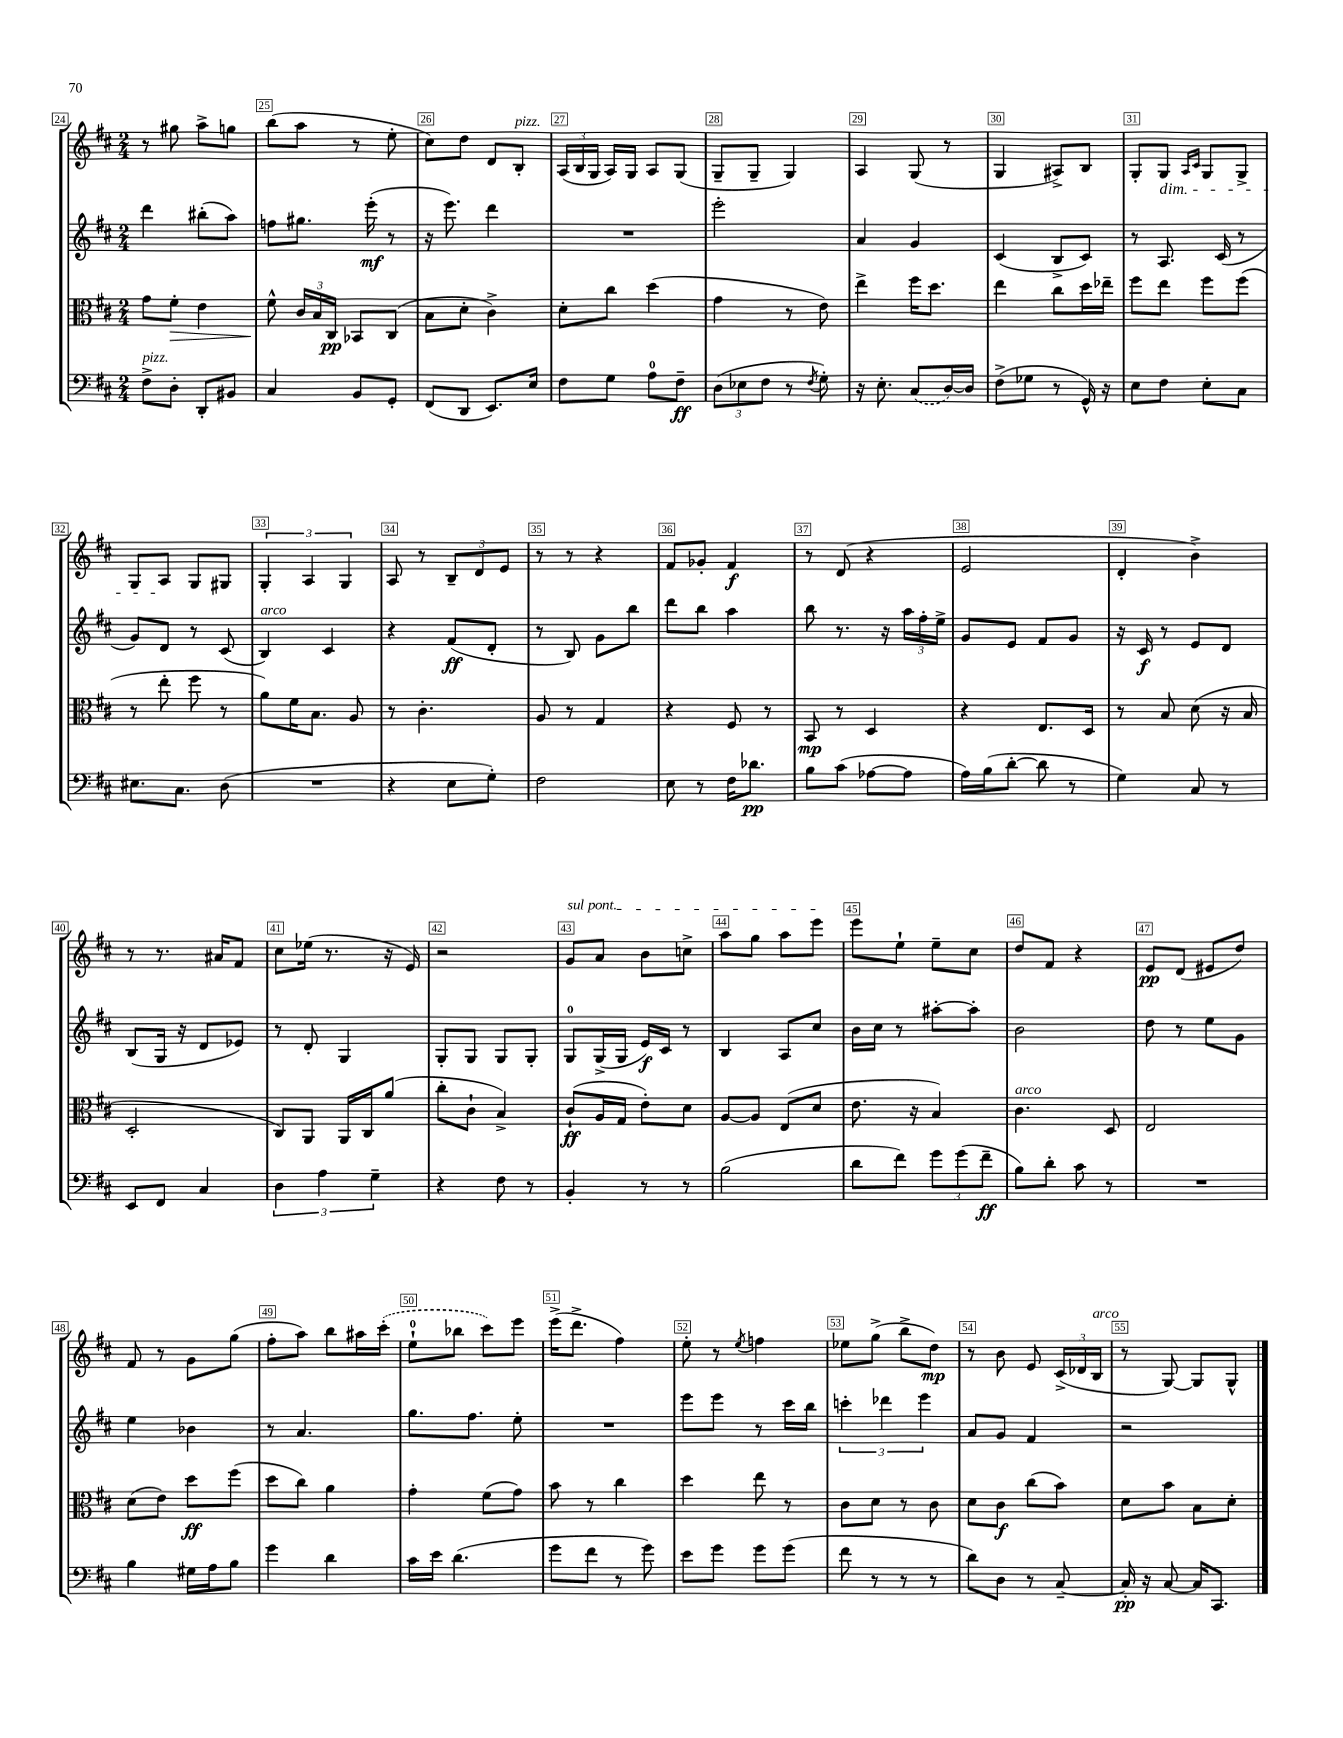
<<
\new StaffGroup <<
\new Staff = "s0" {
    \clef treble \key d \major \numericTimeSignature \time 2/4
    \autoBeamOff r8 gis''8 a''8[-> g''8] |
    b''8[( a''8] r8 e''8-. |
    cis''8[) d''8] d'8[ b8]-.^\markup { \italic "pizz." } |
    \tuplet 3/2 { a16[( b16 g16] } a16[) g16] a8[ g8]( |
    g8[-- g8]-- g4) |
    a4 g8( r8 |
    g4 ais8[->) b8] |
    g8[-. g8]\dim \grace { a16[ cis'16] } g8[ g8]-> |
    g8[ a8]\! g8[ gis8] |
    \tuplet 3/2 { g4-. a4 g4 } |
    a8 r8 \tuplet 3/2 { b8[-- d'8 e'8] } |
    r8 r8 r4 |
    fis'8[ ges'8]-. fis'4\f |
    r8 d'8( r4 |
    e'2 |
    d'4-. b'4->) |
    r8 r8. ais'16[ fis'8] |
    cis''8[ ees''16]( r8. r16 e'16) |
    r2 |
    \once \override TextSpanner.bound-details.left.text = \markup { \italic "sul pont." } g'8[\startTextSpan a'8] b'8[ c''8]-> |
    a''8[ g''8] a''8[ e'''8]\stopTextSpan |
    e'''8[ e''8]-! e''8[-- cis''8] |
    d''8[ fis'8] r4 |
    e'8[\pp d'8]( eis'8[ d''8]) |
    fis'8 r8 g'8[ g''8]( |
    fis''8[-. a''8]) b''8[ ais''16 \once \slurDashed cis'''16]-.( |
    e''8[-0-! bes''8] cis'''8[) e'''8] |
    e'''16[->( d'''8.]-> fis''4) |
    e''8-. r8 \acciaccatura { e''8 } f''4 |
    ees''8[ g''8]->( b''8[-> d''8]\mp) |
    r8 b'8 e'8 \tuplet 3/2 { cis'16[->( des'16 b16]^\markup { \italic "arco" } } |
    r8 g8~) g8[ g8]-^ \bar "|." |
}
\new Staff = "s1" {
    \clef treble \key d \major \numericTimeSignature \time 2/4
    \autoBeamOff d'''4 bis''8[-.( a''8]) |
    f''8[ gis''8.] e'''16-.\mf( r8 |
    r16 e'''8.) d'''4 |
    R2 |
    e'''2-. |
    a'4 g'4 |
    cis'4( b8[-> cis'8]) |
    r8 a8. cis'16( r8 |
    g'8[) d'8] r8 cis'8( |
    b4^\markup { \italic "arco" }) cis'4 |
    r4 fis'8[\ff( d'8]-. |
    r8 b8) g'8[ b''8] |
    d'''8[ b''8] a''4 |
    b''8 r8. r16 \tuplet 3/2 { a''16[ fis''16-. e''16]-> } |
    g'8[ e'8] fis'8[ g'8] |
    r16 cis'16\f r8 e'8[ d'8] |
    b8[( g16] r16 d'8[ ees'8]) |
    r8 d'8-. g4 |
    g8[-. g8] g8[ g8]-. |
    g8[-0 g16->( g16] e'16[\f) cis'16] r8 |
    b4 a8[ cis''8] |
    b'16[ cis''16] r8 ais''8[~-. ais''8]-. |
    b'2 |
    d''8 r8 e''8[ g'8] |
    e''4 bes'4 |
    r8 a'4. |
    g''8.[ fis''8.] e''8-. |
    R2 |
    e'''8[ e'''8] r8 cis'''16[ b''16] |
    \tuplet 3/2 { c'''4-. des'''4 e'''4 } |
    a'8[ g'8] fis'4 |
    r2 \bar "|." |
}
\new Staff = "s2" {
    \clef alto \key d \major \numericTimeSignature \time 2/4
    \autoBeamOff g'8[ fis'8]-.\> e'4 |
    fis'8-^\! \tuplet 3/2 { cis'16[ b16 cis16]\pp } bes,8[ cis8]( |
    b8[ d'8]-. cis'4->) |
    d'8[-. cis''8] d''4( |
    g'4 r8 e'8) |
    e''4-> fis''16[ d''8.] |
    e''4 cis''8[ d''16 ees''16]-- |
    fis''8[ e''8] fis''8[ fis''8]( |
    r8 e''8-. fis''8 r8 |
    a'8[) fis'16 b8.] a8 |
    r8 cis'4.-. |
    a8 r8 g4 |
    r4 fis8 r8 |
    b,8\mp r8 d4 |
    r4 e8.[ d16] |
    r8 b8 d'8( r16 b16 |
    d2-. |
    cis8[) a,8] a,16[ cis16 a'8]( |
    cis''8[-. cis'8]-! b4->) |
    cis'8[-!\ff( a16 g16] e'8[-.) d'8] |
    a8[~ a8] e8[( d'8] |
    e'8. r16 b4) |
    cis'4.^\markup { \italic "arco" } d8 |
    e2 |
    d'8[( e'8]) d''8[\ff fis''8]( |
    d''8[ cis''8]) a'4 |
    g'4-. fis'8[( g'8]) |
    b'8 r8 cis''4 |
    d''4 e''8 r8 |
    cis'8[ d'8] r8 cis'8 |
    d'8[ cis'8]\f cis''8[( b'8]) |
    d'8[ b'8] b8[ d'8]-. \bar "|." |
}
\new Staff = "s3" {
    \clef bass \key d \major \numericTimeSignature \time 2/4
    \autoBeamOff fis8[->^\markup { \italic "pizz." } d8]-. d,8[-. bis,8] |
    cis4 b,8[ g,8]-. |
    fis,8[( d,8] e,8.[) e16] |
    fis8[ g8] a8[-0 fis8]--\ff |
    \tuplet 3/2 { d8[( ees8 fis8] } r8 \acciaccatura { fis8 } g8-.) |
    r16 e8.-. \once \slurDashed cis8[( d16~) d16] |
    fis8[->( ges8] r8 g,16-^) r16 |
    e8[ fis8] e8[-. cis8] |
    eis8.[ cis8.] d8( |
    R2 |
    r4 e8[ g8]-.) |
    fis2 |
    e8 r8 fis16[ des'8.]\pp |
    b8[ cis'8]( aes8[~ aes8] |
    a16[) b16( d'8]~-. d'8 r8 |
    g4) cis8 r8 |
    e,8[ fis,8] cis4 |
    \tuplet 3/2 { d4 a4 g4-- } |
    r4 fis8 r8 |
    b,4-. r8 r8 |
    b2( |
    d'8[ fis'8]) \tuplet 3/2 { g'8[ g'8( fis'8]--\ff } |
    b8[) d'8]-. cis'8 r8 |
    R2 |
    b4 gis16[ a16 b8] |
    g'4 d'4 |
    cis'16[ e'16] d'4.( |
    g'8[ fis'8] r8 g'8) |
    e'8[ g'8] g'8[ g'8]( |
    fis'8 r8 r8 r8 |
    d'8[) d8] r8 cis8~-- |
    cis16-.\pp r16 cis8~ cis16[ cis,8.] \bar "|." |
}
>>
>>
\layout { \context { \Score currentBarNumber = #24 \override BarNumber.break-visibility = ##(#f #t #t) barNumberVisibility = #all-bar-numbers-visible \override BarNumber.stencil = #(make-stencil-boxer 0.1 0.3 ly:text-interface::print) } }
